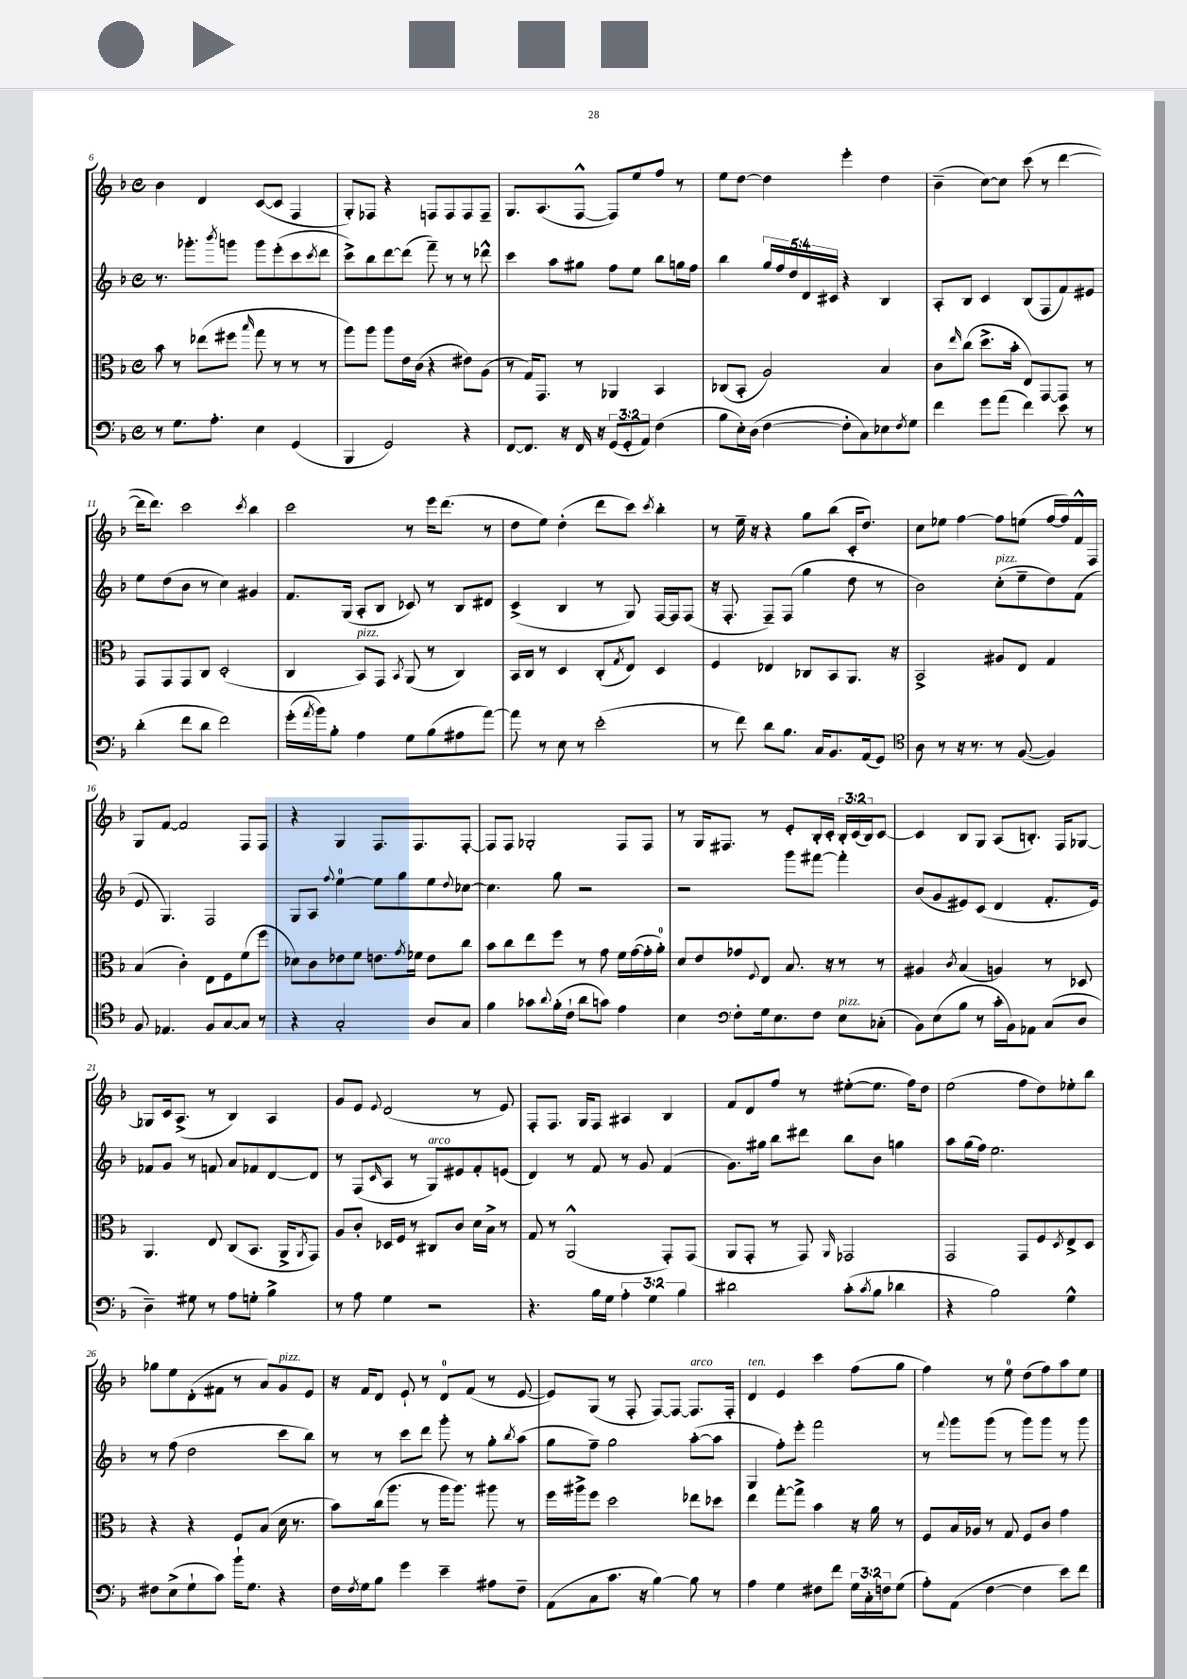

**kern	**kern	**kern	**kern
*staff4	*staff3	*staff2	*staff1
*clefF4	*clefC3	*clefG2	*clefG2
*k[b-]	*k[b-]	*k[b-]	*k[b-]
*M4/4	*M4/4	*M4/4	*M4/4
*met(c)	*met(c)	*met(c)	*met(c)
8r	8b-	8.r	4b-
8.G	8r	.	.
.	.	8.ggg-'	.
.	(8ee-	.	4d
8.A'	.	.	.
.	.	8qbbb-	.
.	8ff#	8ggg	.
.	16qqbb-	.	.
4E	8gg	8ggg	([8c
.	8r	(8eee'	8c]
(4GG	8r	8ccc	4F
.	.	8qccc	.
.	8r	8ddd	.
=	=	=	=
4BBB-	8aa)	8ccc^)	8G')
.	8aa	8bb-	8F-
2GG)	8aa	[8ddd	4r
.	16e	(8ddd]	.
.	(16c	.	.
.	4r	8fff~)	8F
.	.	8r	8F
4r	8e#)	8r	8F
.	(8A	8ddd-^^	8F~
=	=	=	=
[8FF	8r	4ccc	8.G
8.FF]	16G)	.	.
.	8.GG	.	(8.A
.	.	8aa	.
16r	.	.	.
16FF	8r	8gg#	[8F^^
16r	.	.	.
(12GG	4AA-	8ff	8F])
12GG'	.	.	.
.	.	8ee	8ee
12AA)	.	.	.
(4F	4BB-	8bb-	8ff
.	.	16gg	8r
.	.	16ff	.
=	=	=	=
8B-	(8C-	4bb-	8ee
16E')	8BB-'	.	[8dd
(16D	.	.	.
[4F	2A)	20gg	4dd]
.	.	20ff	.
.	.	20dd	.
.	.	20d	.
.	.	20c#	.
8F']	.	4r	4eee'
8C)	.	.	.
8E-	4B-	4B-	4dd
8qF	.	.	.
8G	.	.	.
=	=	=	=
4f	8c	8A'	(4b-~
.	16qqee	.	.
.	(8cc	8B-	.
8g	8.dd^	4c	[8cc)
(8a	.	.	8cc]
.	16b-'	.	.
4f)	8E)	(8B-	(8ccc
.	[8GG	8F	8r
8e	8GG]	8f)	[4ddd
8r	8r	8e#	.
=	=	=	=
(4d'	8GG	8ee	16ddd]
.	.	.	8.ddd)
.	8GG	(8dd	.
8f	8GG	8b-	2ccc
8d	8C	8r	.
2f)	(2D'	4cc)	.
.	.	.	8qccc
.	.	4g#	4bb-
=	=	=	=
(16g'	4C	8.f	2ccc
8qa	.	.	.
16b-)	.	.	.
8B-'	.	.	.
.	.	(16G	.
4A	8BB-)	8A'	.
.	8GG	8B-	.
.	8qBB-	.	.
8G	(8AA	8c-)	8r
(8B-	8r	8r	16eee
.	.	.	(8.ddd
8A#	4C)	8B-	.
[8a)	.	8d#	8r
=	=	=	=
8a]	16BB-	(4c^	8dd
.	16C	.	.
8r	8r	.	8ee)
8E	4D	4B-	(4dd'
8r	.	.	.
(2e'	(8C'	8r	8ddd
.	8qG	.	.
.	8E)	8G)	8ccc)
.	.	.	8qccc
.	4D	[16F	4bb-'
.	.	16F]	.
.	.	(8F	.
=	=	=	=
8r	4F	16r	8r
.	.	8.F'	.
8f)	.	.	16ee~
.	.	.	16r
8d	4E-	8F~)	4r
8.B-	.	(8F	.
.	8C-	4gg	8gg
16C	.	.	.
8.BB-	8BB-	.	(8bb-
.	8.AA	8dd	16c'
(16AA	.	.	8.dd)
8GG)	.	8r	.
.	16r	.	.
=	=	=	=
*clefC4	*	*	*
8A	2BB-^	2b-)	8cc
8r	.	.	8ee-
16r	.	.	[4ff
8.r	.	.	.
8r	8A#	(8cc'	8ff]
([8F	8E	8ee~	(8ee
4F])	4G	8dd)	[16ff
.	.	.	16ff])
.	.	(8f	16f^^
.	.	.	16F
=	=	=	=
8F	(4B-	8e	8G
4.E-	.	4.G)	[8f
.	4c')	.	2f]
8F	8E	2F	.
[8G	8F	.	.
8G]	(8f	.	8F
8r	8ff	.	8F
=	=	=	=
4r	8d-)	8G	4r
.	8c	8A	.
.	.	8qqff	.
2G'	8e-	[4ee	4G
.	8f	.	.
.	8.e	8ee]	8.F
.	.	8gg	.
.	8qg	.	.
.	16f-	.	8.F
8A	8e	8ee	.
.	.	8qqdd	.
8G	8cc	[8cc-	[8F'
=	=	=	=
4f	8b-	4.cc-]	8F]
.	8cc	.	8F
8g-	8ee	.	2G-'
8qqa	.	.	.
(16f'	8ff	8gg	.
16c`	.	.	.
8a	8r	2r	.
8g)	8g	.	.
4e	16f	.	8F
.	([16g	.	.
.	16g']	.	8F
.	16a')	.	.
=	=	=	=
4B-	8d	2r	8r
.	8e	.	16G
.	.	.	8.F#
*clefF4	*	*	*
8F'	8g-	.	.
.	8qqF	.	.
16G	8E	.	8r
8.E	.	.	.
.	8.B-	8ggg	8e'
8F	.	[8fff#	16B-'
.	16r	.	16c'
8E	8r	4fff#']	24B-'
.	.	.	(24c
.	.	.	24B-)
(8C-'	8r	.	[8c
=	=	=	=
8BB-)	4A#	(8b-	4c]
(8E	.	8g	.
.	8qc	.	.
8B-	(4B-	8e#)	8B-
8r	.	(8c	8G
16c'	4A)	4d	(8A
16BB-)	.	.	.
8AA-	.	.	8.B')
(8C	8r	8.f'	.
.	.	.	16F
8D	8D-	.	[8G-
.	.	16e#)	.
=	=	=	=
4D~)	4.AA	8f-	8G-]
.	.	8g	16c
.	.	.	(8.A^
8G#	.	8r	.
8r	8E	8f	8r
8A	(8C	8a	4B-)
8G'	8.BB-	8f-	.
4B-^	.	[8d	4A
.	16AA^	.	.
.	8qAA	.	.
.	8GG)	8d]	.
=	=	=	=
8r	8A	8r	8g
8A	8c'	(8F	8e
.	.	16qqc	8qqe
4G	16D-	8A	(2d
.	16F	.	.
.	8r	8r	.
2r	8C#	8G)	.
.	8c	8e#	.
.	16d	8f'	8r
.	16B-^	.	.
.	8r	(8e	8e)
=	=	=	=
4.r	8G	4d)	8F'
.	8r	.	8.F
.	(2AA^^	8r	.
.	.	.	16G
16B-	.	8f	8F
16G	.	.	.
6A'	.	8r	4A#
.	.	8g	.
6G	.	.	.
.	8GG')	(4f	4B-
6B-	.	.	.
.	(8GG	.	.
=	=	=	=
2d#	8AA	8.g)	8f
.	8GG'	.	8d
.	.	16gg#	.
.	8r	8bb-	8ff
.	8GG)	8ddd#	8r
.	16qqAA	.	.
(8c'	2GG-	8bb-	([8ee#'
8qc	.	.	.
8B-	.	8b-	8.ee#]
4d-	.	4gg	.
.	.	.	16ff)
.	.	.	8dd
=	=	=	=
4r	2GG	8aa	(2ee
.	.	(16gg	.
.	.	16ff)	.
2B-)	.	2.ee	.
.	8GG	.	8ff
.	8F	.	8dd)
.	8qD	.	.
4G^^	8E^	.	8ee-'
.	8D	.	8bb-
=	=	=	=
8F#	4r	8r	8gg-
(8E^	.	(8ff	8ee
8G`	4r	2dd	(8d'
8c)	.	.	8f#
16b-`	8F	.	8r
8.G	.	.	.
.	(8B-	.	8a)
4r	16d	8ccc	8g
.	8.r	.	.
.	.	8bb-)	8e
=	=	=	=
16F	8b-)	8r	16r
8qF	.	.	.
16G	.	.	16f
8B-	(16cc	8r	8d
.	8.aa	.	.
4g	.	8ccc	8e`
.	8r	8ddd	8r
4e~	16aa	8ggg'	8d
.	8.aa)	.	.
.	.	8r	(8f
8A#	8aa#	8gg'	8r
.	.	8qbb-	.
8F~	8r	(8aa	[8e
=	=	=	=
(8AA	16ff	8gg	8e])
.	16aa#^	.	.
8C	8ff	8ff~)	(8G
8.c	2dd	2gg	8r
.	.	.	8F'
16r	.	.	.
[4B-)	.	.	[8F)
.	.	.	8F_
8B-]	8ee-	([8aa'	8.F]
8r	8dd-	8aa]	.
.	.	.	16F'
=	=	=	=
4A	4ee	4G	4d
4G	[8gg'	8ff')	4e
.	8gg^]	8eee'	.
8F#	4b-	2fff	4ccc
8f	.	.	.
24G	16r	.	(8ff
24C'	.	.	.
.	16a	.	.
24F	.	.	.
(8G	8r	.	8gg
=	=	=	=
8A')	8F	8r	4ff)
.	.	8qqfff	.
(8AA	16B-	8ggg	.
.	16A-	.	.
[4F	8r	(8ggg	8r
.	8G	8r	8ee
4F]	8F	8ggg)	(8dd
.	8c	8ggg	8ff)
8e)	4g	8r	8aa
8f	.	8ggg	8ee
==	==	==	==
*-	*-	*-	*-
